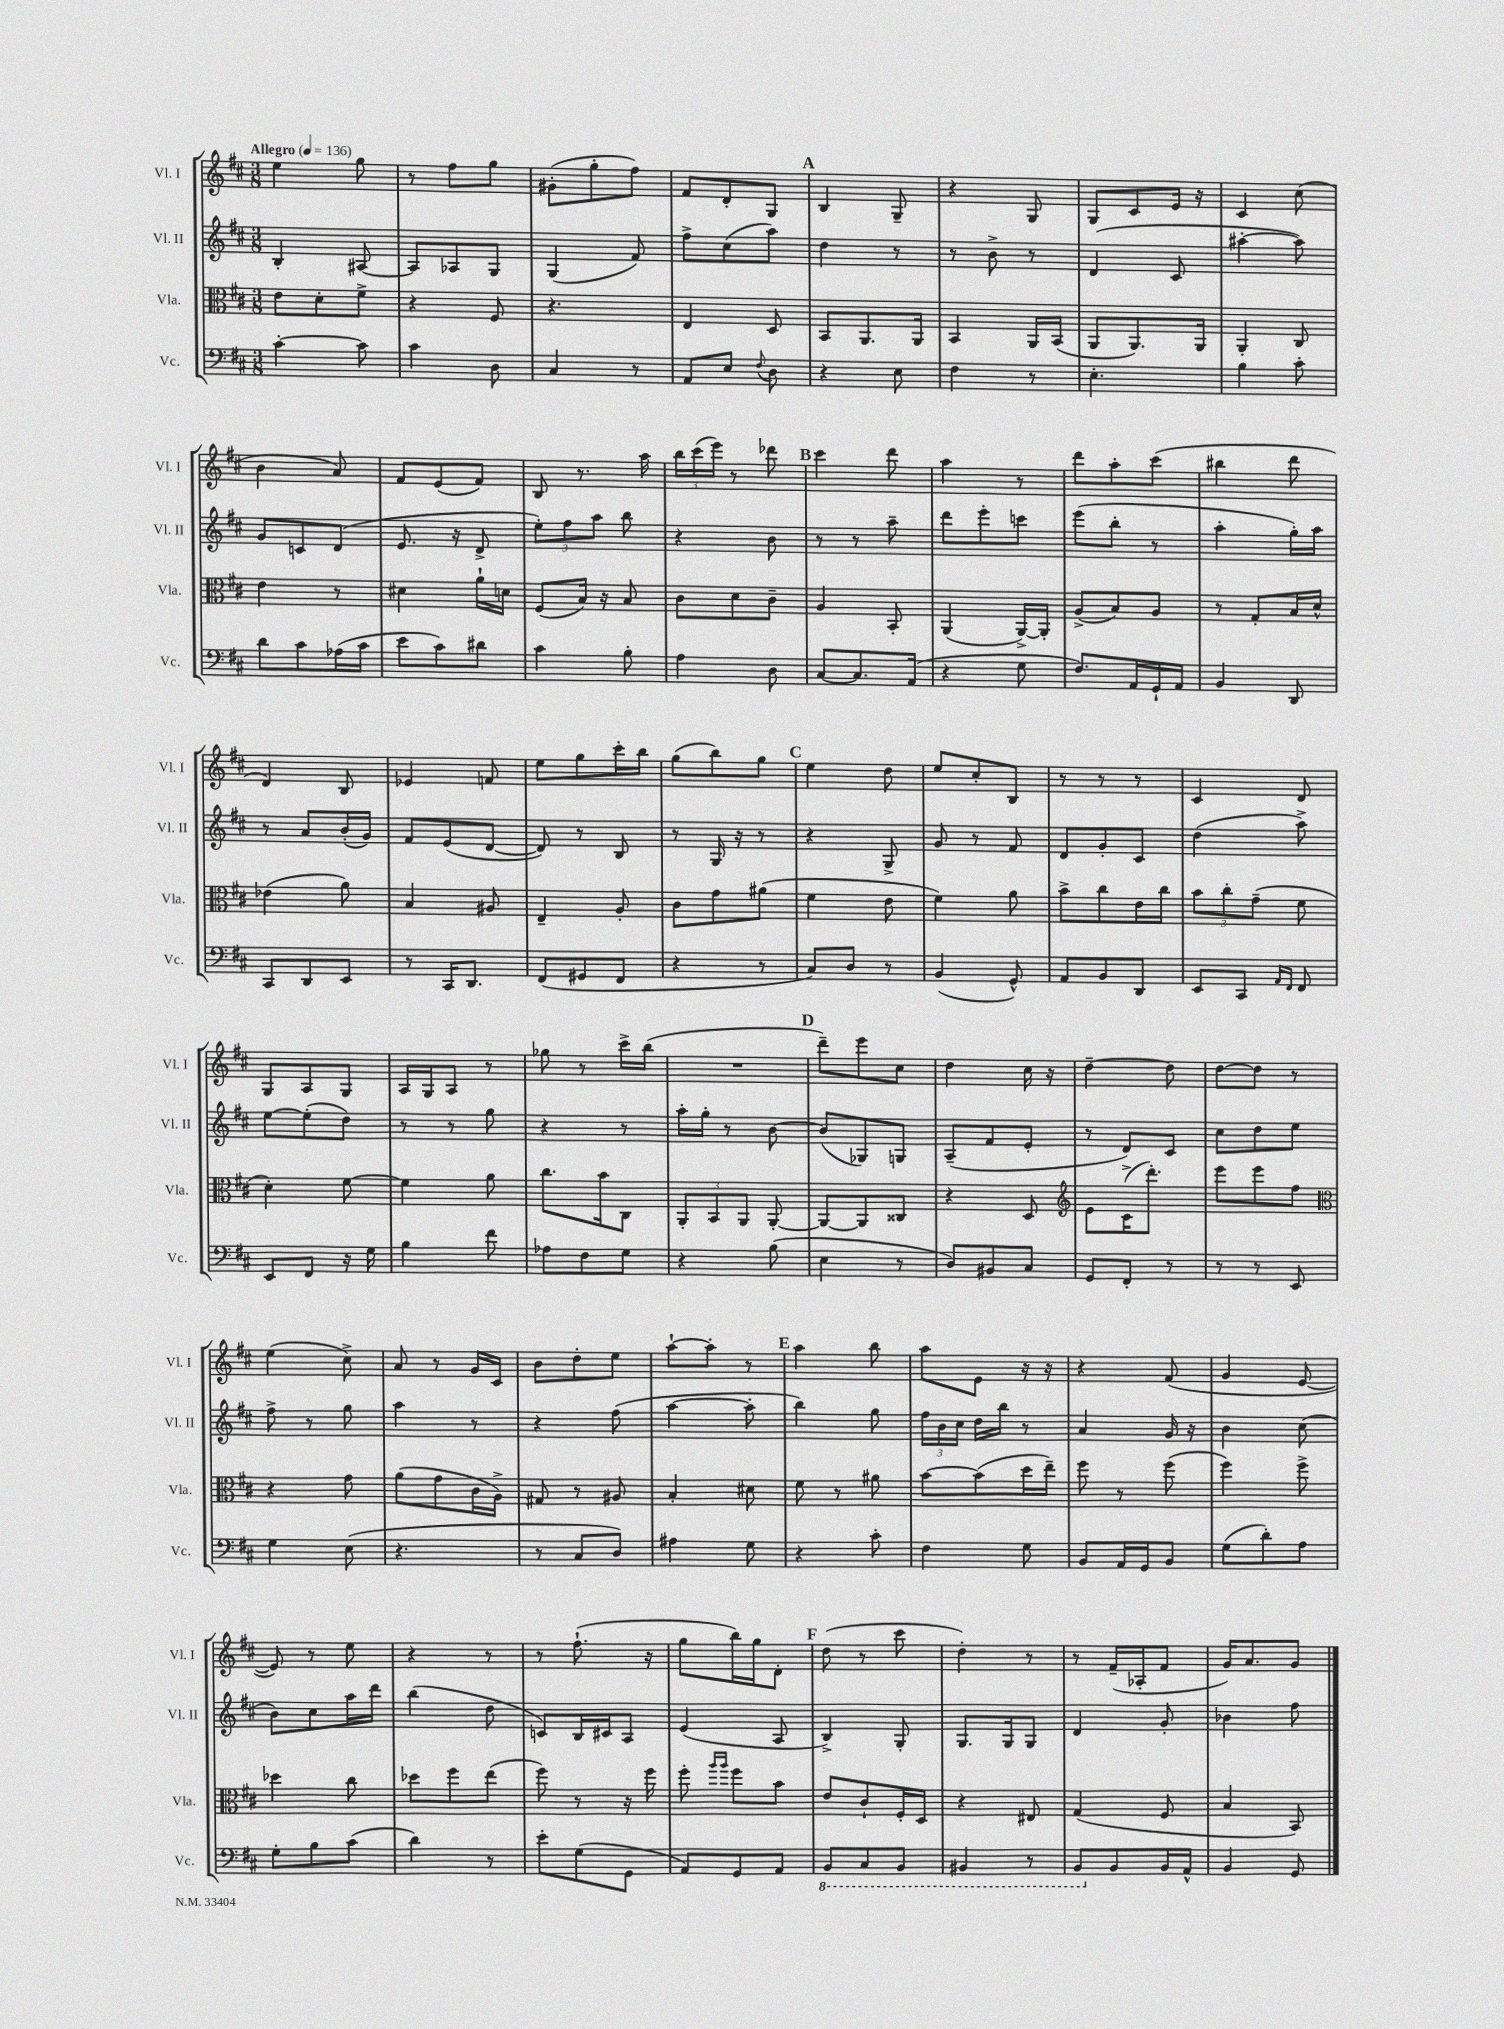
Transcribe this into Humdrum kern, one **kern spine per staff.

**kern	**kern	**kern	**kern
*staff4	*staff3	*staff2	*staff1
*clefF4	*clefC3	*clefG2	*clefG2
*k[f#c#]	*k[f#c#]	*k[f#c#]	*k[f#c#]
*M3/8	*M3/8	*M3/8	*M3/8
*MM136	*MM136	*MM136	*MM136
[4c#'	8e	4B'	4ee
.	8d'	.	.
8c#]	8f#^	[8A#	8gg
=	=	=	=
4c#	4r	8A#]	8r
.	.	8A-	8ff#
8D	8F#	8G	8gg
=	=	=	=
4C#	4.r	(4G	(8g#'
.	.	.	8gg'
8r	.	8f#)	8ff#)
=	=	=	=
8AA	4E	8ff#^	8f#
8E	.	(8cc#	8d'
8qqF#	.	.	.
8D	8D	8aa)	8G
=	=	=	=
4r	8BB	4dd	4B
.	8.AA	.	.
8E	.	8r	8G~
.	16AA	.	.
=	=	=	=
4F#	4BB	8r	4r
.	.	8b^	.
8r	16AA	8r	8G
.	(16BB	.	.
=	=	=	=
4.E'	8AA	(4d	8G
.	8.AA)	.	8c#
.	.	8c#	16e
.	16AA	.	16r
=	=	=	=
4B	4AA'	[4aa#'	4c#
8c#'	8C#	8aa#])	(8cc#
=	=	=	=
8d	4e	8g	4b
8c#	.	8c	.
(16A-	8r	(8d	8a)
16c#	.	.	.
=	=	=	=
8e	4d#	8.e	8f#
8c#)	.	.	(8e
.	.	16r	.
8d#	16a`	8d^	8f#)
.	16d	.	.
=	=	=	=
4c#	(8F#	12ee')	8B
.	.	12ff#	.
.	16B)	.	8.r
.	.	12aa	.
.	16r	.	.
8B'	8B	8bb	.
.	.	.	16aa
=	=	=	=
4A	8c#	4r	24bb
.	.	.	(24ccc#
.	.	.	24eee)
.	8d	.	8r
8D	8c#~	8b	8ddd-
=	=	=	=
[8C#	4A	8r	4ccc#
8.C#]	.	8r	.
.	8BB'	8aa~	8ddd
(16AA	.	.	.
=	=	=	=
4r	(4AA	8ddd	4aa
.	.	8eee'	.
8G	[16AA^)	8ccc	8r
.	16AA']	.	.
=	=	=	=
8.F#)	(8A^	(8eee	8ddd
.	8B)	8bb'	8aa'
16AA	.	.	.
16GG`	8A	8r	(8ccc#
16AA	.	.	.
=	=	=	=
4BB	8r	4aa'	4bb#
.	8G'	.	.
8DD	16B	16gg')	8ddd
.	16d^^	16aa	.
=	=	=	=
8CC#	(4e-	8r	4d)
8DD	.	8a	.
8EE	8a)	(16b'	8B
.	.	16g)	.
=	=	=	=
8r	4B	8f#	4e-
16CC#	.	(8e	.
8.DD	.	.	.
.	8A#	[8d	8f
=	=	=	=
(8FF#	4E~	8d])	8ee
8GG#	.	8r	8gg
8FF#	8A'	8B	16ccc#'
.	.	.	16bb
=	=	=	=
4r	8c#	8r	(8gg
.	8g	16G	8bb)
.	.	16r	.
8r	(8a#	8r	8gg
=	=	=	=
8C#)	4f#	4r	4ee
8D	.	.	.
8r	8e	8G^	8dd
=	=	=	=
(4BB	4f#)	8g	8ee
.	.	8r	8cc#'
8GG^^)	8a	8f#	8B
=	=	=	=
8AA	8b^	8d	8r
8BB	8cc#	8g'	8r
8DD	16e	8c#	8r
.	16cc#	.	.
=	=	=	=
8EE	12b	(4dd	4c#
.	12cc#'	.	.
8CC#	.	.	.
.	(12g~	.	.
16qqAA	.	.	.
16qqFF#	.	.	.
8FF#	8f#	8aa^)	8d
=	=	=	=
8EE	4d')	[8ee	8G
8FF#	.	(8ee']	8A
16r	[8f#	8dd)	8G
16G	.	.	.
=	=	=	=
4B	4f#]	8r	16A
.	.	.	16G
.	.	8r	8A
8f#	8a	8gg	8r
=	=	=	=
8A-	8.cc#	4r	8gg-
8F#	.	.	8r
.	16b	.	.
8G	8C#	8r	16ccc#^
.	.	.	(16bb
=	=	=	=
4r	12AA'	16aa'	4.r
.	.	16gg'	.
.	12BB	.	.
.	.	8r	.
.	12AA	.	.
(8B	[8AA'	[8b	.
=	=	=	=
4E	8AA_	(8b]	8ddd~)
.	8AA]	8G-)	8eee
8r	8C##	8G	8cc#
=	=	=	=
8D)	4r	(8A~	4dd
8BB#	.	8f#	.
8C#	8D	8e'	16cc#
.	.	.	16r
=	=	=	=
*	*clefG2	*	*
8GG	8e	8r	[4dd~
8FF#'	(16c#^	8d)	.
.	8.ddd')	.	.
8r	.	8c#	8dd]
=	=	=	=
8r	8eee	8cc#	[8dd
8r	8eee	8dd	8dd]
8EE	8ff#	8ee	8r
=	=	=	=
*	*clefC3	*	*
4G	4r	8ff#^	(4ee
.	.	8r	.
(8E	8g	8gg	8cc#^)
=	=	=	=
4.r	(8a	4aa	8a
.	8g	.	8r
.	16c#	8r	16g
.	16A^)	.	16c#
=	=	=	=
8r	8G#	4r	8b
8C#	8r	.	8dd'
8D)	8A#	(8ff#	8ee
=	=	=	=
4A#	4B'	[4aa	[8aa`
.	.	.	8aa']
8G	8d#	8aa']	8r
=	=	=	=
4r	8f#	4bb)	4aa
.	8r	.	.
8c#'	8a#	8gg	8bb
=	=	=	=
4F#	[8b	24ff#	8aa
.	.	24b	.
.	.	24cc#	.
.	(8b]	16dd	8e
.	.	16bb	.
8G	16dd	8r	16r
.	16ee~)	.	16r
=	=	=	=
8BB	8ff#	4a	4r
16AA	8r	.	.
16GG	.	.	.
8BB	(8ff#	16g	(8f#
.	.	16r	.
=	=	=	=
(8G	4ff#)	4b	4g
8d')	.	.	.
8A	8ff#^	(8cc#	[8e
=	=	=	=
8G'	4dd-	8b)	8e])
8B	.	8cc#	8r
(8c#	8cc#	16aa	8ee
.	.	16ddd	.
=	=	=	=
4d)	8dd-	(4bb	4r
.	8ff#	.	.
8r	(8ee	8dd	8r
=	=	=	=
8e'	8ff#)	8c)	8r
(8G	8r	16B	(8.ff#`
.	.	16c#	.
8GG	16r	8A	.
.	16ff#	.	16r
=	=	=	=
8AA)	8ff#'	(4e	8gg
.	16qqaa	.	.
.	16qqaa	.	.
8GG	8ff#	.	16bb)
.	.	.	16gg
8AA	8b	8A	8d'
=	=	=	=
8BBB	8e	4B^)	(8dd
8CC#	8c#`	.	8r
8BBB	16F#'	8G'	8ccc#
.	16D	.	.
=	=	=	=
4BBB#	4r	8.G	4dd')
.	.	16G	.
8r	8E#	8G	8r
=	=	=	=
8BBB	(4G	4d	8r
8BB	.	.	(16f#~
.	.	.	16A-'
16BB	8F#	8g'	8f#
16AA^^	.	.	.
=	=	=	=
4BB	4B	4b-	16g)
.	.	.	8.a
8GG	8BB)	8ff#	8g
==	==	==	==
*-	*-	*-	*-
